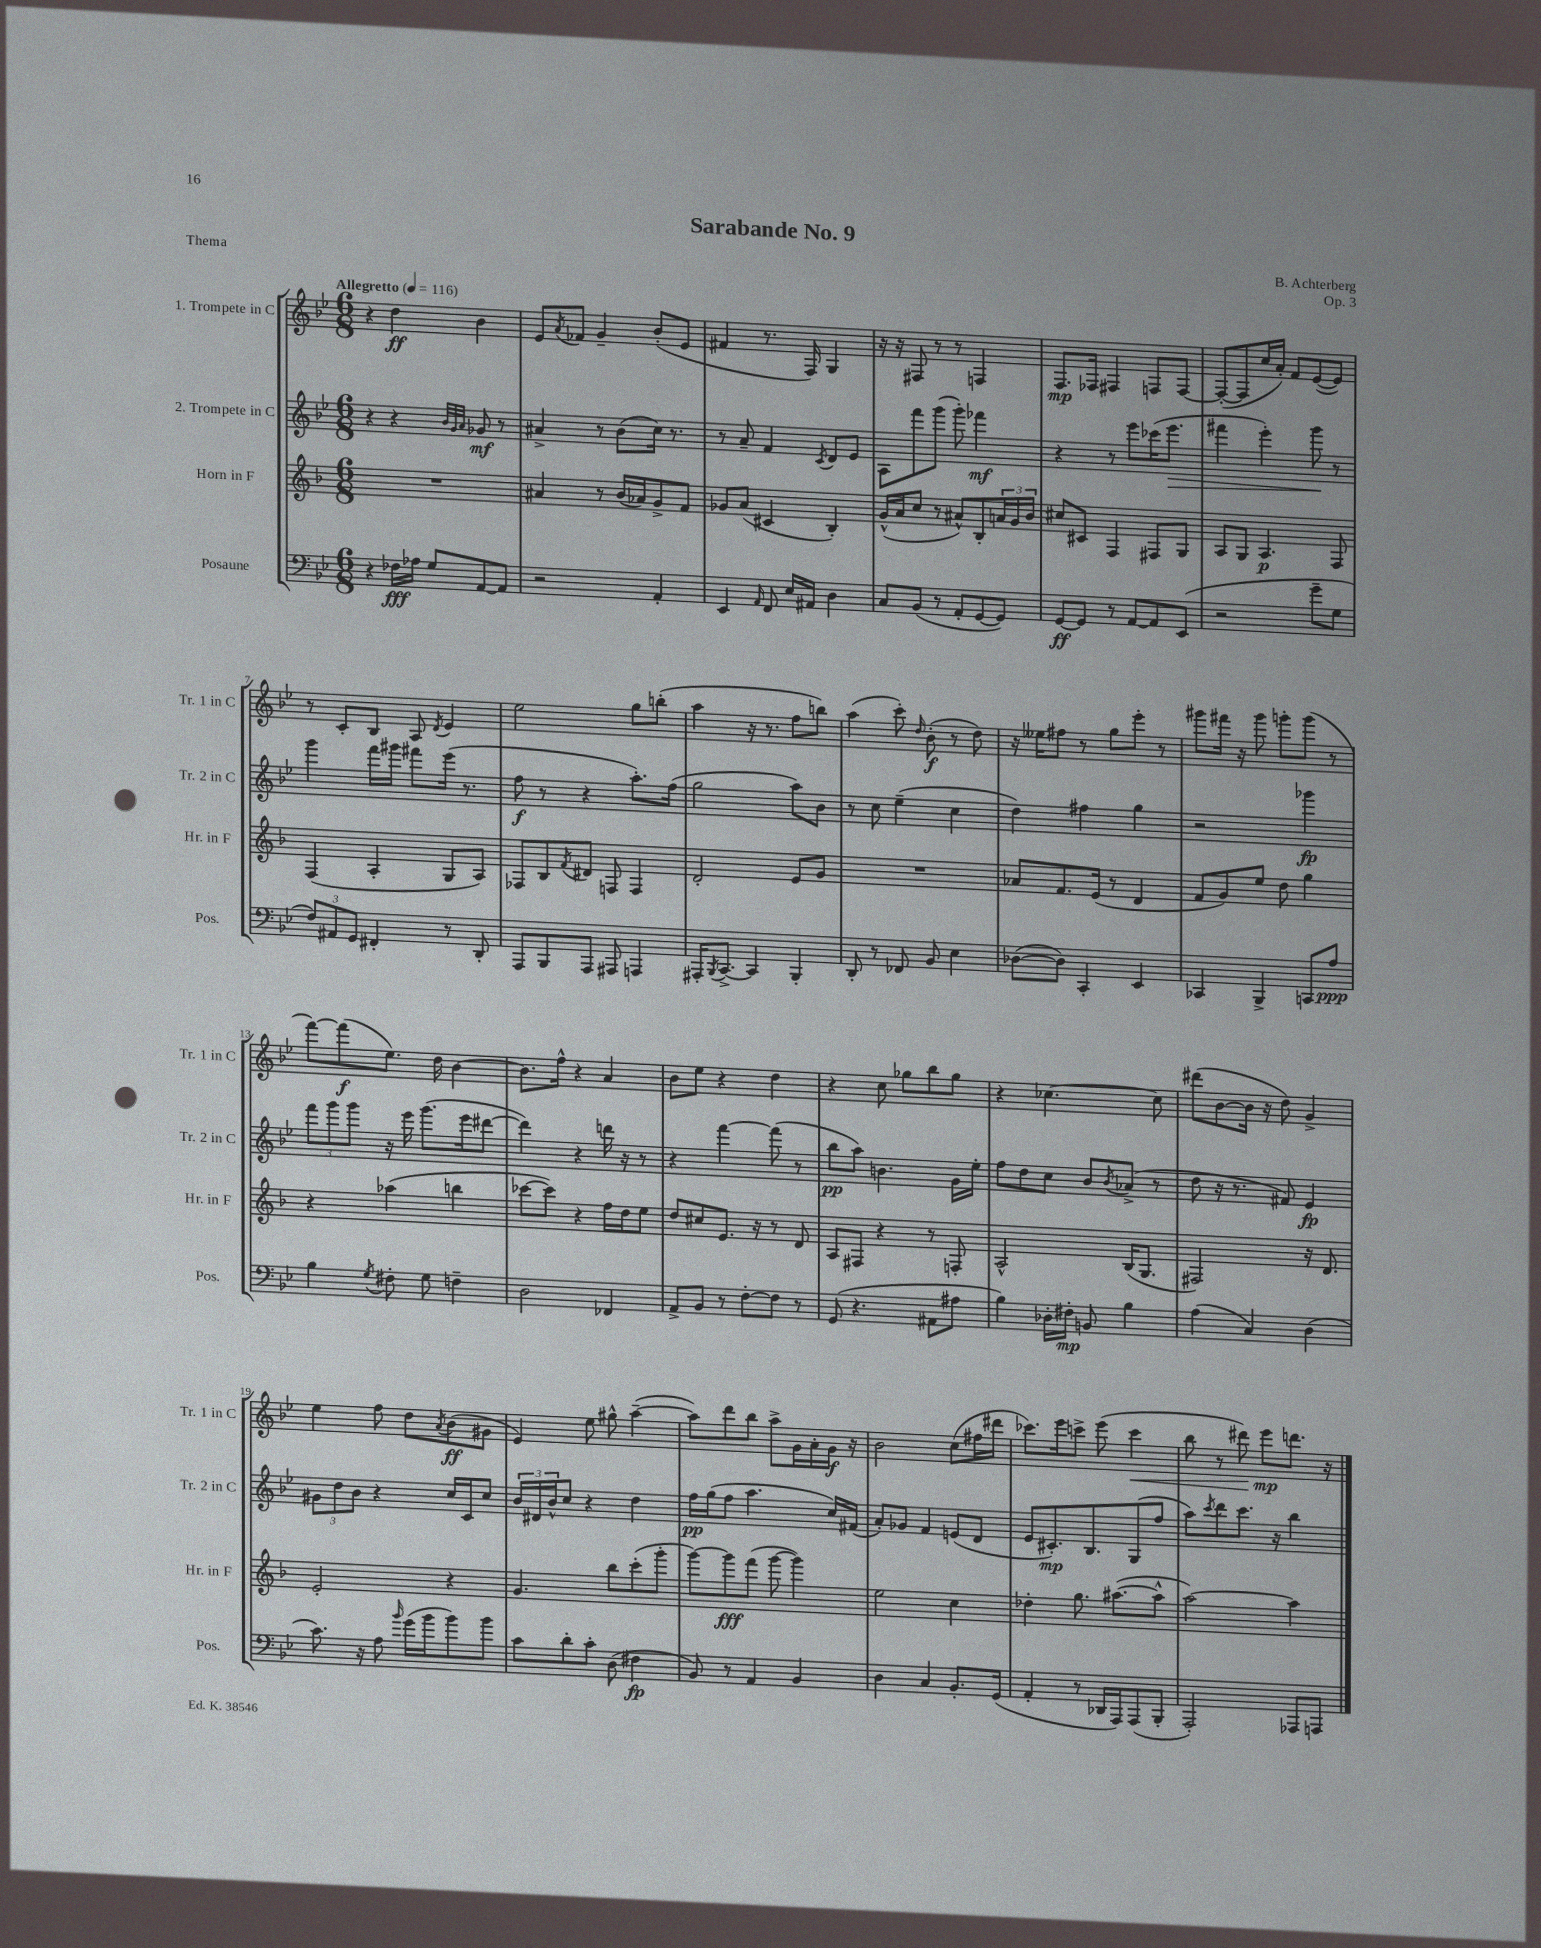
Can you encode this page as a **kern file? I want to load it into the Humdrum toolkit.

**kern	**dynam	**kern	**dynam	**kern	**dynam	**kern	**dynam
*part4	*part4	*part3	*part3	*part2	*part2	*part1	*part1
*staff4	*staff4	*staff3	*staff3	*staff2	*staff2	*staff1	*staff1
*I"Posaune	*	*I"Horn in F	*	*I"2. Trompete in C	*	*I"1. Trompete in C	*
*I'Pos.	*	*I'Hr. in F	*	*I'Tr. 2 in C	*	*I'Tr. 1 in C	*
*clefF4	*	*clefG2	*	*clefG2	*	*clefG2	*
*k[b-e-]	*	*k[b-]	*	*k[b-e-]	*	*k[b-e-]	*
*M6/8	*	*M6/8	*	*M6/8	*	*M6/8	*
*MM116	*	*MM116	*	*MM116	*	*MM116	*
=1	=1	=1	=1	=1	=1	=1	=1
!	!	!	!	!	!	!LO:TX:a:B:t=Allegretto	!
4r	.	2.r	.	4r	.	4r	.
16F-X\LL	fff	.	.	4r	.	4dd\	ff
16A-X\JJ	.	.	.	.	.	.	.
8G/L	.	.	.	.	.	.	.
.	.	.	.	32qqb-/LLL	.	.	.
.	.	.	.	32qqg/	.	.	.
.	.	.	.	32qqa/JJJ	.	.	.
[8AA/	.	.	.	8g-X/	mf	4b-\	.
8AA/J]	.	.	.	8r	.	.	.
=2	=2	=2	=2	=2	=2	=2	=2
2r	.	4a#X/	.	4a#X^/	.	8e-/L	.
.	.	.	.	.	.	8qa/	.
.	.	.	.	.	.	8f-X/J	.
.	.	8r	.	8r	.	4g~/	.
.	.	(16b-/LL	.	(8b-\L	.	.	.
.	.	16a-X/J)	.	.	.	.	.
4AA'/	.	8g^/	.	16cc\Jk)	.	(8b-'/L	.
.	.	.	.	8.r	.	.	.
.	.	8f/J	.	.	.	8e-/J	.
=3	=3	=3	=3	=3	=3	=3	=3
4EE-/	.	8g-X/L	.	8r	.	4f#X/	.
.	.	(8a/J	.	8a~/	.	.	.
16qqAA/	.	.	.	.	.	.	.
8FF/	.	4c#X/	.	4f/	.	8.r	.
16E-/LL	.	.	.	.	.	.	.
16AA#X/JJ	.	.	.	.	.	16F/)	.
.	.	.	.	8qc/	.	.	.
4D\	.	4B-'/)	.	8d/L	.	4G/	.
.	.	.	.	8e-/J	.	.	.
=4	=4	=4	=4	=4	=4	=4	=4
8C/L	.	(16g^^/LL	.	8A\L	.	16r	.
.	.	16a/J	.	.	.	16r	.
(8BB-/J	.	8cc/J	.	8fff\	.	8F#X/	.
8r	.	8r	.	(8ggg\J	.	8r	.
8AA'/L	.	8a#X^^/L)	.	8ggg'\)	.	8r	.
[8GG/	.	8B-'/	.	4fff-X\	mf	4Fn/	.
8GG/J])	.	24an/L	.	.	.	.	.
.	.	24g/	.	.	.	.	.
.	.	24b-/JJ	.	.	.	.	.
=5	=5	=5	=5	=5	=5	=5	=5
[8GG/L	ff	8cc#X/L	.	4r	.	8.F/L	mp
8GG/J]	.	8c#X/J	.	.	.	.	.
.	.	.	.	.	.	16F-X/Jk	.
8r	.	4F/	.	8r	.	4F#X/	.
[8AA/L	.	.	.	8eee-\L	.	.	.
8AA/]	.	8F#X/L	.	(16ccc-X\K	.	8Fn/L	.
!	!	!	!	!	!LO:HP:b	!	!
.	.	.	.	8.eee-\J	>	.	.
(8EE-/J	.	8G/J	.	.	.	[8F/J	.
=6	=6	=6	=6	=6	=6	=6	=6
2r	.	8A/L	.	4fff#X\	.	(8F'/L_	.
.	.	8G/J	.	.	.	8F/]	.
.	.	4.A/	p	4eee-'\)	.	16cc/L	.
.	.	.	.	.	.	16a'/JJ)	.
.	.	.	.	.	.	8f/L	.
8g~\L	.	.	.	8ggg\	.	([8e-/	.
8G\J	.	8F/	.	8r	]	8e-/J])	.
!!LO:LB:g=z
=7	=7	=7	=7	=7	=7	=7	=7
12F/L)	.	(4F/	.	4ggg\	.	8r	.
12AA#X/	.	.	.	.	.	.	.
.	.	.	.	.	.	8c'/L	.
12GG/J	.	.	.	.	.	.	.
4FF#X'/	.	4A'/	.	16fff\LL	.	8B-/J	.
.	.	.	.	16ggg#X\JJ	.	.	.
.	.	.	.	8fff#X\L	.	8A/	.
.	.	.	.	.	.	8qd/	.
8r	.	8G/L	.	(16eee-\Jk	.	4e-/	.
.	.	.	.	8.r	.	.	.
8DD'/	.	8A/J)	.	.	.	.	.
=8	=8	=8	=8	=8	=8	=8	=8
8AAA/L	.	8F-X/L	.	8ff\	f	2ee-\	.
8BBB-/	.	8B-/	.	8r	.	.	.
.	.	8qf/	.	.	.	.	.
8AAA/J	.	8d#X/J	.	4r	.	.	.
8AAA#X/	.	8Fn/	.	.	.	.	.
4AAAn/	.	4F/	.	8.aa'\L)	.	8gg\L	.
.	.	.	.	.	.	(8bbn'\J	.
.	.	.	.	(16ff\Jk	.	.	.
=9	=9	=9	=9	=9	=9	=9	=9
16AAA#X'/KL	.	2d'/	.	2gg\	.	4aa\	.
8qBBB-/	.	.	.	.	.	.	.
[8.CC^/J	.	.	.	.	.	.	.
4CC/]	.	.	.	.	.	16r	.
.	.	.	.	.	.	8.r	.
4BBB-'/	.	8e/L	.	8aa\L)	.	8ff\L	.
.	.	8g/J	.	8b-\J	.	8bbn\J)	.
=10	=10	=10	=10	=10	=10	=10	=10
8DD'/	.	2.r	.	8r	.	(4aa\	.
8r	.	.	.	8cc\	.	.	.
8FF-X/	.	.	.	(4ee-~\	.	8ccc'\)	.
.	.	.	.	.	.	16qqdd/	.
8BB-/	.	.	.	.	.	(8b-'\	f
4E-\	.	.	.	4cc\	.	8r	.
.	.	.	.	.	.	8dd\)	.
=11	=11	=11	=11	=11	=11	=11	=11
([8D-X\L	.	8a-X/L	.	4dd\)	.	16r	.
.	.	.	.	.	.	16ee--X\KL	.
8D-\J])	.	8.f/	.	.	.	8ff#X\J	.
4CC'/	.	.	.	4ff#X\	.	8r	.
.	.	(16e/Jk	.	.	.	.	.
.	.	8r	.	.	.	8gg\L	.
4EE-/	.	4d/	.	4gg\	.	8eee-'\J	.
.	.	.	.	.	.	8r	.
=12	=12	=12	=12	=12	=12	=12	=12
4CC-X/	.	8f/L	.	2r	.	8ggg#X\L	.
.	.	8g/)	.	.	.	16fff#X\Jk	.
.	.	.	.	.	.	16r	.
4BBB-^/	.	8ee/J	.	.	.	8ggg#\	.
.	.	8dd\	.	.	.	8gggn'\L	.
8CCn/L	.	4gg\	.	4ggg-X\	fp	(8ggg\J	.
8A/J	ppp	.	.	.	.	8r	.
!!LO:LB:g=z
=13	=13	=13	=13	=13	=13	=13	=13
4B-\	.	4r	.	12fff\L	.	[8fff\L)	.
.	.	.	.	12ggg\	.	.	.
.	.	.	.	.	.	(8fff\]	f
.	.	.	.	12ggg\J	.	.	.
8qG/	.	.	.	.	.	.	.
8F#X'\	.	(4aa-X\	.	16r	.	8.ee-\J)	.
.	.	.	.	16eee-\	.	.	.
8G\	.	.	.	(8.ggg\L	.	.	.
.	.	.	.	.	.	16dd\	.
4Fn~\	.	4bbn\	.	.	.	[4b-\	.
.	.	.	.	16eee-\k	.	.	.
.	.	.	.	[8ddd#X\J	.	.	.
=14	=14	=14	=14	=14	=14	=14	=14
2D\	.	[8ccc-X\L	.	4ddd#\])	.	8.b-\L]	.
.	.	8ccc-\J])	.	.	.	.	.
.	.	.	.	.	.	16ff^^\Jk	.
.	.	4r	.	4r	.	4r	.
4FF-X/	.	16ff\LL	.	16dddn\	.	4a/	.
.	.	16dd\J	.	16r	.	.	.
.	.	8ee\J	.	8r	.	.	.
=15	=15	=15	=15	=15	=15	=15	=15
8AA^/L	.	8dd/L	.	4r	.	8b-\L	.
8BB-/J	.	8cc#X/	.	.	.	8ee-\J	.
8r	.	8.e/J	.	[4fff\	.	4r	.
[8F'\L	.	.	.	.	.	.	.
.	.	16r	.	.	.	.	.
8F\J]	.	8r	.	(8fff\]	.	4dd\	.
8r	.	8d/	.	8r	.	.	.
=16	=16	=16	=16	=16	=16	=16	=16
(8GG/	.	8A/L	.	8bb-\L	pp	4r	.
4.r	.	8F#X/J	.	8aa\J)	.	.	.
.	.	4r	.	4.bn\	.	8cc\	.
.	.	.	.	.	.	8gg-X\L	.
8AA#X\L	.	8r	.	.	.	8bb-\	.
8A#X\J	.	8Fn'/	.	16g\LL	.	8gg-\J	.
.	.	.	.	16ee-'\JJ	.	.	.
=17	=17	=17	=17	=17	=17	=17	=17
4B-\)	.	2A^^/	.	8ff\L	.	4r	.
.	.	.	.	8dd\	.	.	.
16D-X'\LL	.	.	.	8cc\J	.	[4.cc-X\	.
16F#X'\JJ	mp	.	.	.	.	.	.
8BBn/	.	.	.	8b-/L	.	.	.
.	.	.	.	8qb-/	.	.	.
4B-\	.	(16B-/KL	.	(8a-X^/J	.	.	.
.	.	8.G/J	.	.	.	.	.
.	.	.	.	8r	.	8cc-\]	.
=18	=18	=18	=18	=18	=18	=18	=18
(4A\	.	2F#X/)	.	8dd\	.	(8ddd#X\L	.
.	.	.	.	16r	.	[8b-\	.
.	.	.	.	8.r	.	.	.
4C/)	.	.	.	.	.	16b-\Jk]	.
.	.	.	.	.	.	16r	.
.	.	.	.	8f#X/)	.	8dd\)	.
(4D\	.	16r	.	4e-/	fp	4g^/	.
.	.	8.d/	.	.	.	.	.
!!LO:LB:g=z
=19	=19	=19	=19	=19	=19	=19	=19
8.c\)	.	2e'/	.	12g#X\L	.	4ee-\	.
.	.	.	.	12dd\	.	.	.
.	.	.	.	12b-\J	.	.	.
16r	.	.	.	.	.	.	.
8A\	.	.	.	4r	.	8ff\	.
16qqb-/	.	.	.	.	.	.	.
(16g\LL	.	.	.	.	.	8dd\L	.
16b-\J	.	.	.	.	.	.	.
.	.	.	.	.	.	8qa/	.
8b-\)	.	4r	.	16cc/LL	.	(8b-\	ff
.	.	.	.	16c/J	.	.	.
8b-\J	.	.	.	8cc/J	.	8g#X\J	.
=20	=20	=20	=20	=20	=20	=20	=20
8c\L	.	4.g/	.	24b-/LL	.	4e-/)	.
.	.	.	.	24d#X/	.	.	.
.	.	.	.	24b-^^/J	.	.	.
8d'\	.	.	.	8cc/J	.	.	.
8c'\J	.	.	.	4r	.	8ee-\	.
(8D\	.	8bb-\L	.	.	.	8gg#X^^\	.
4F#X\	fp	(8ccc'\	.	4dd\	.	([4aa~\	.
.	.	8ggg'\J	.	.	.	.	.
=21	=21	=21	=21	=21	=21	=21	=21
8BB-/)	.	[8ggg\L)	.	16ff\LL	pp	8aa\L])	.
.	.	.	.	(16gg\J	.	.	.
8r	.	8ggg\]	fff	8ff\J	.	8ddd\	.
4AA/	.	(8fff\J	.	4.aa\	.	8bb-\J	.
.	.	[8ggg\	.	.	.	8aa^\L	.
4BB-/	.	4ggg\])	.	.	.	16g\L	.
.	.	.	.	.	.	16a'\	.
.	.	.	.	16cc/LL)	.	16g\JJ	f
.	.	.	.	(16f#X/JJ	.	16r	.
=22	=22	=22	=22	=22	=22	=22	=22
4D\	.	2ee\	.	8a'/L)	.	2b-\	.
.	.	.	.	8g-X/J	.	.	.
4C/	.	.	.	4f/	.	.	.
8.BB-'/L	.	4cc\	.	(8en/L	.	(8cc\L	.
.	.	.	.	8d/J	.	16ff#X\L	.
(16GG/Jk	.	.	.	.	.	16ddd#X\JJ	.
=23	=23	=23	=23	=23	=23	=23	=23
4AA'/	.	4dd-X'\	.	8e-/L	.	8.ccc-X\L)	.
.	.	.	.	8.c#X'/)	mp	.	.
.	.	.	.	.	.	16eee-\k	.
8r	.	8.gg\	.	.	.	8cccn^\J	.
.	.	.	.	8.B-/	.	.	.
16DD-X/LL	.	.	.	.	.	(8eee-\	.
16AAA/J)	.	([8.aa#X\L	.	.	.	.	.
!	!	!	!	!	!	!	!LO:HP:b
(8AAA/	.	.	.	(8G/	.	4ccc\	<
8BBB-'/J	.	8aa#^^\J]	.	8ff/J	.	.	.
=24	=24	=24	=24	=24	=24	=24	=24
2AAA'/)	.	[2aa\)	.	8aa\L)	.	8bb-\	.
.	.	.	.	8qccc/	.	.	.
.	.	.	.	8ddd\	.	8r	.
.	.	.	.	8.ccc\J	.	8ddd#X\)	.
.	.	.	.	.	.	8eee-\L	mp
.	.	.	.	16r	.	.	.
8AAA-X/L	.	4aa\]	.	4bb-\	.	8.dddn\J	[
8AAAn/J	.	.	.	.	.	.	.
.	.	.	.	.	.	16r	.
==	==	==	==	==	==	==	==
*-	*-	*-	*-	*-	*-	*-	*-
